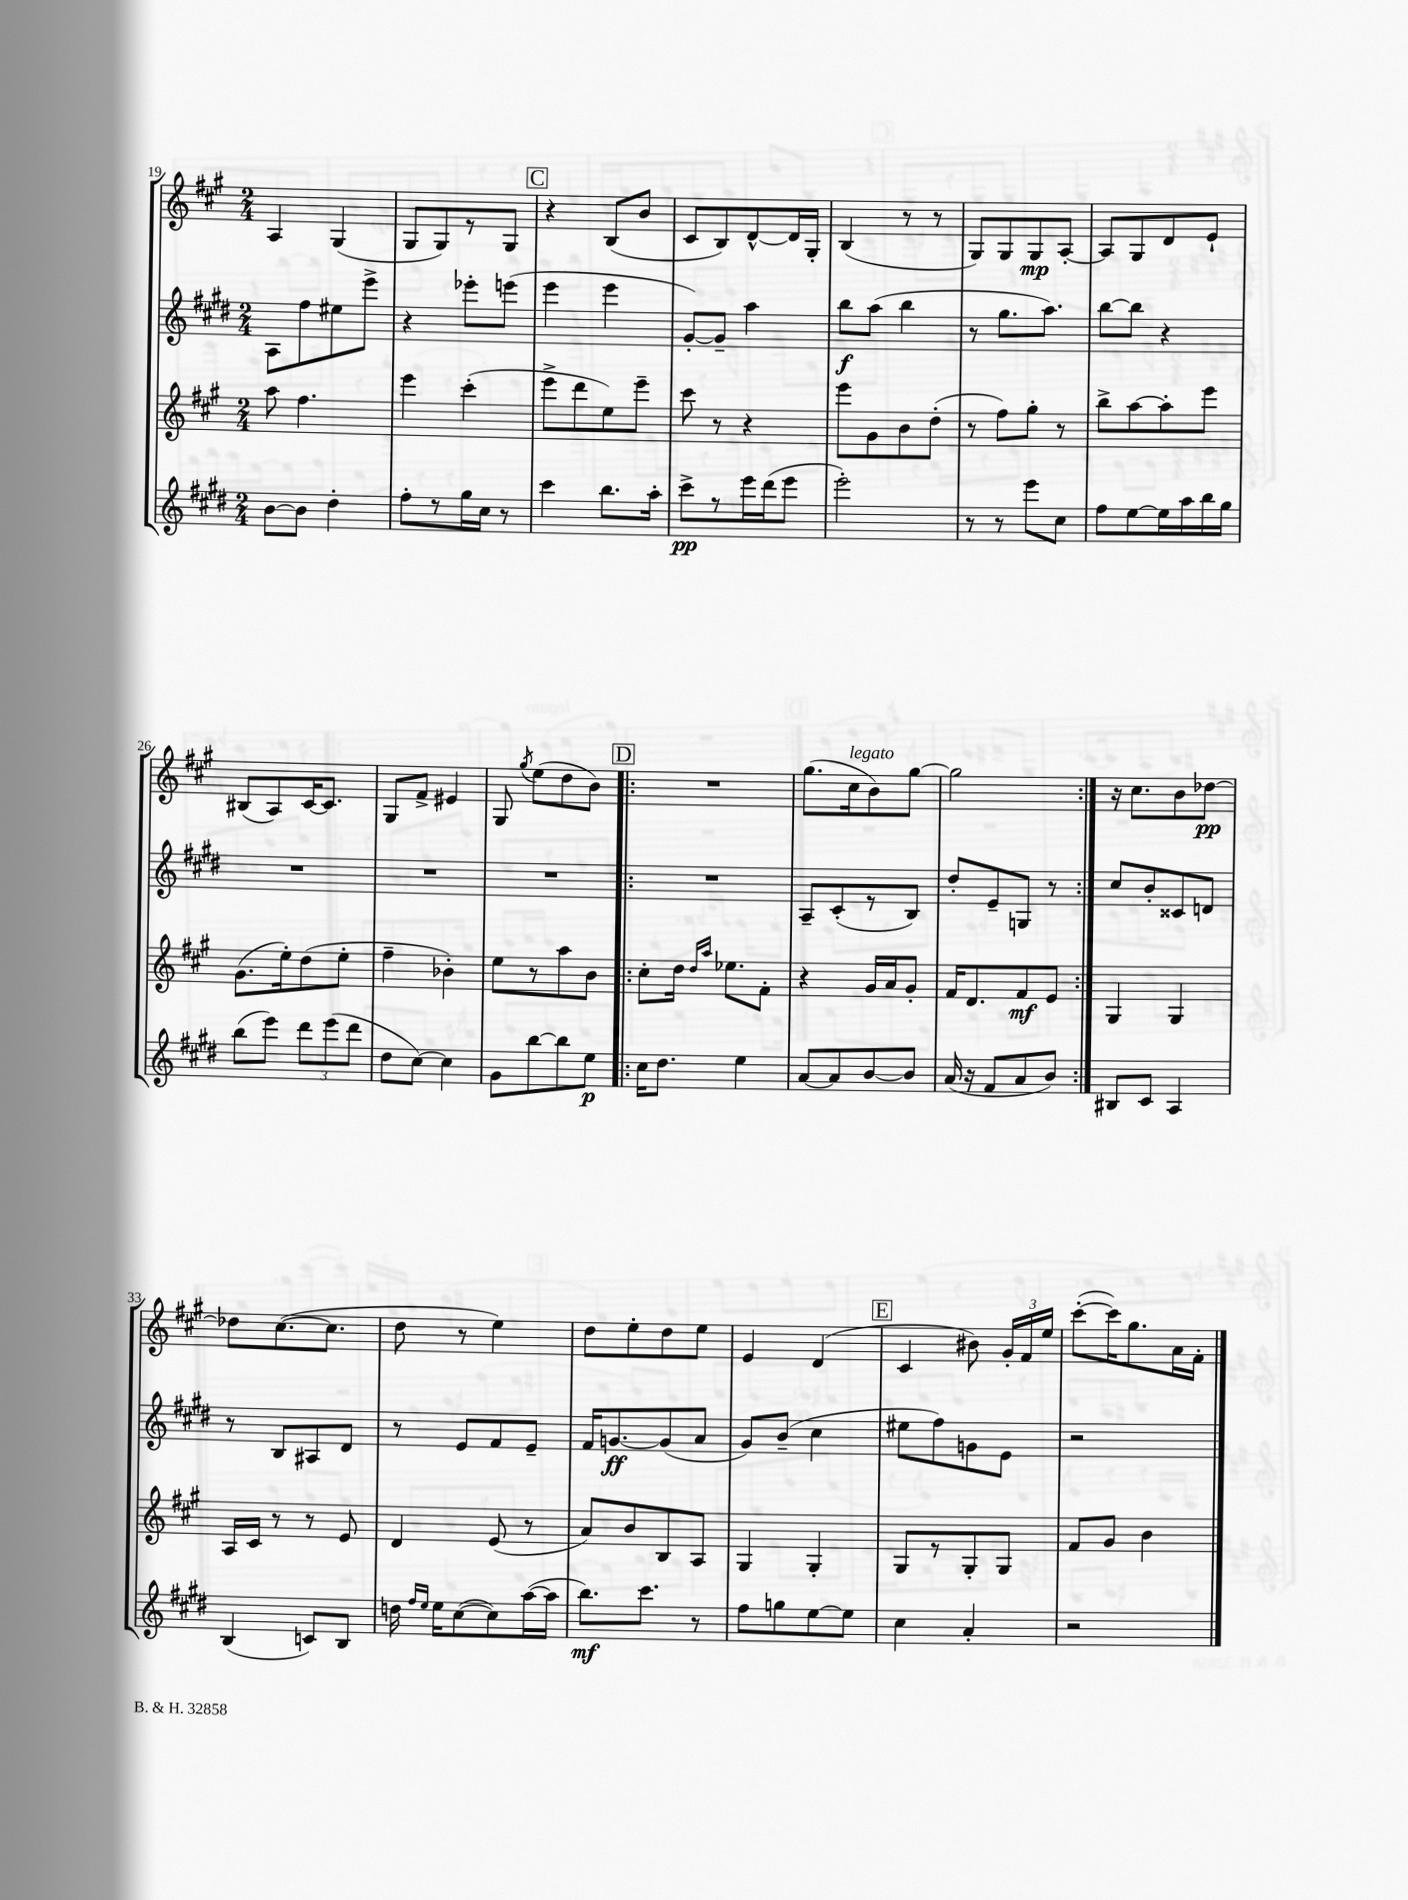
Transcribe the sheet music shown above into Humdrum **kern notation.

**kern	**kern	**kern	**kern
*staff4	*staff3	*staff2	*staff1
*clefG2	*clefG2	*clefG2	*clefG2
*k[f#c#g#d#]	*k[f#c#g#]	*k[f#c#g#d#]	*k[f#c#g#]
*M2/4	*M2/4	*M2/4	*M2/4
[8b\L	8aa\	8A\L	4A/
8b\]J	4.ff#\	8ff#\	.
4dd#'\	.	8ee#\	(4G#/
.	.	8eee^\J	.
=	=	=	=
8ff#'\L	4eee\	4r	8G#/L
8r	.	.	8G#/)
16gg#\L	(4ccc#'\	8eee-'\L	8r
16cc#\JJ	.	.	.
8r	.	(8eee\J	8G#/J
=	=	=	=
4ccc#\	8eee^\L	4eee\	4r
.	8ddd\	.	.
8.bb\L	8ee\)	4eee\	(8B/L
.	8eee~\J	.	8b/J
16aa'\Jk	.	.	.
=	=	=	=
8ccc#^\L	8ccc#\	[8g#'/L)	8c#/L
8r	8r	8g#~/]J	8B/)
16eee\L	4r	4aa\	[8d^^/
(16ddd#\J	.	.	.
8eee\J	.	.	16d/]L
.	.	.	16G#'/JJ
=	=	=	=
2eee'\)	8eee\L	8bb\L	(4B/
.	8g#\	(8aa\J	.
.	8b\	4bb\	8r
.	(8dd'\J	.	8r
=	=	=	=
8r	8r	8r	8G#/L)
8r	8ff#\L)	8.gg#\L	8G#/
8eee\L	8gg#'\J	.	8G#/
.	.	8.aa\J)	.
8cc#\J	8r	.	[8A'/J
=	=	=	=
8ff#\L	8bb^\L	[8bb\L	8A/]L
[8ee\	[8aa\	8bb\]J	8G#/
16ee\]L	8aa'\]	4r	8d/
16aa\	.	.	.
16bb\	8eee\J	.	8e`/J
16gg#\JJ	.	.	.
=	=	=	=
(8bb\L	(8.g#\L	2r	(8B#/L
8eee\J)	.	.	8A/)
.	16ee'\k)	.	.
12ddd#\L	(8dd\	.	[16c#/K
.	.	.	8.c#/]J
(12eee\	.	.	.
.	8ee'\J	.	.
12ddd#\J	.	.	.
=	=	=	=
8dd#\L	4ff#~\	2r	8G#/L
[8cc#\J)	.	.	8f#^/J
4cc#\]	4b-'\)	.	4e#/
=	=	=	=
8g#\L	8ee\L	2r	8G#/
.	.	.	8qgg#/
[8bb\	8r	.	(8ee\L
8bb\]	8aa\	.	8dd\
8ee\J	8b\J	.	8b\J)
=!|:	=!|:	=!|:	=!|:
16cc#\LK	8cc#'\L	2r	2r
8.dd#\J	.	.	.
.	16dd\Jk	.	.
.	16qqdd/LL	.	.
.	16qqaa/JJ	.	.
.	8.ee-\L	.	.
4ee\	.	.	.
.	8f#'\J	.	.
=	=	=	=
[8a/L	4r	8A~/L	(8.gg#\L
8a/]	.	(8c#'/	.
.	.	.	16cc#\k
[8b/	16g#/LL	8r	8b\)
.	16a/J	.	.
8b/]J	8g#'/J	8B/J)	[8gg#\J
=	=	=	=
(16a/	16f#/LK	8dd#'/L	2gg#\]
16r	8.d/	.	.
8f#/L	.	8e~/	.
8a/	8f#/	8G/J	.
8b/J)	8e/J	8r	.
=:|!	=:|!	=:|!	=:|!
8B#/L	4G#/	8cc#/L	16r
.	.	.	8.cc#\L
8c#/J	.	8b'/	.
4A/	4G#/	8c##/	8b\
.	.	8d/J	[8dd-\J
=	=	=	=
(4B/	16A/LL	8r	8dd-\]L
.	16c#/JJ	.	.
.	8r	8B/L	([8.cc#\
8c/L)	8r	8A#/	.
.	.	.	8.cc#\]J
8B/J	8e/	8d#/J	.
=	=	=	=
16dd\	4d/	8r	8dd\
16qqff#/LL	.	.	.
16qqee/JJ	.	.	.
16ee\LK	.	.	.
([8cc#\	.	8e/L	8r
8cc#\])	(8e/	8f#/	4ee\)
([16aa\L	8r	8e~/J	.
16aa\]JJ	.	.	.
=	=	=	=
8.bb\L)	8a/L)	16f#/LK	8dd\L
.	.	[8.g/	.
.	8b/	.	8ee'\
8.ccc#\J	.	.	.
.	8B/	(8g/]	8dd\
8r	8A/J	8a/J	8ee\J
=	=	=	=
8ff#\L	4G#/	8g#/L)	4e/
8gg\	.	(8b~/J	.
[8ee\	4G#'/	4cc#\	(4d/
8ee\]J	.	.	.
=	=	=	=
4cc#\	8G#/L	8ee#\L	4c#/
.	8r	8ff#\)	.
4a'/	8G#'/	8g\	8b#\)
.	8G#/J	8e\J	24g#'/LL
.	.	.	24f#/
.	.	.	24ee/JJ
=	=	=	=
2r	8f#/L	2r	([8ccc#'\L
.	8g#/J	.	16ccc#\]K)
.	.	.	8.gg#\
.	4b\	.	.
.	.	.	16a\L
.	.	.	16f#'\JJ
==	==	==	==
*-	*-	*-	*-
